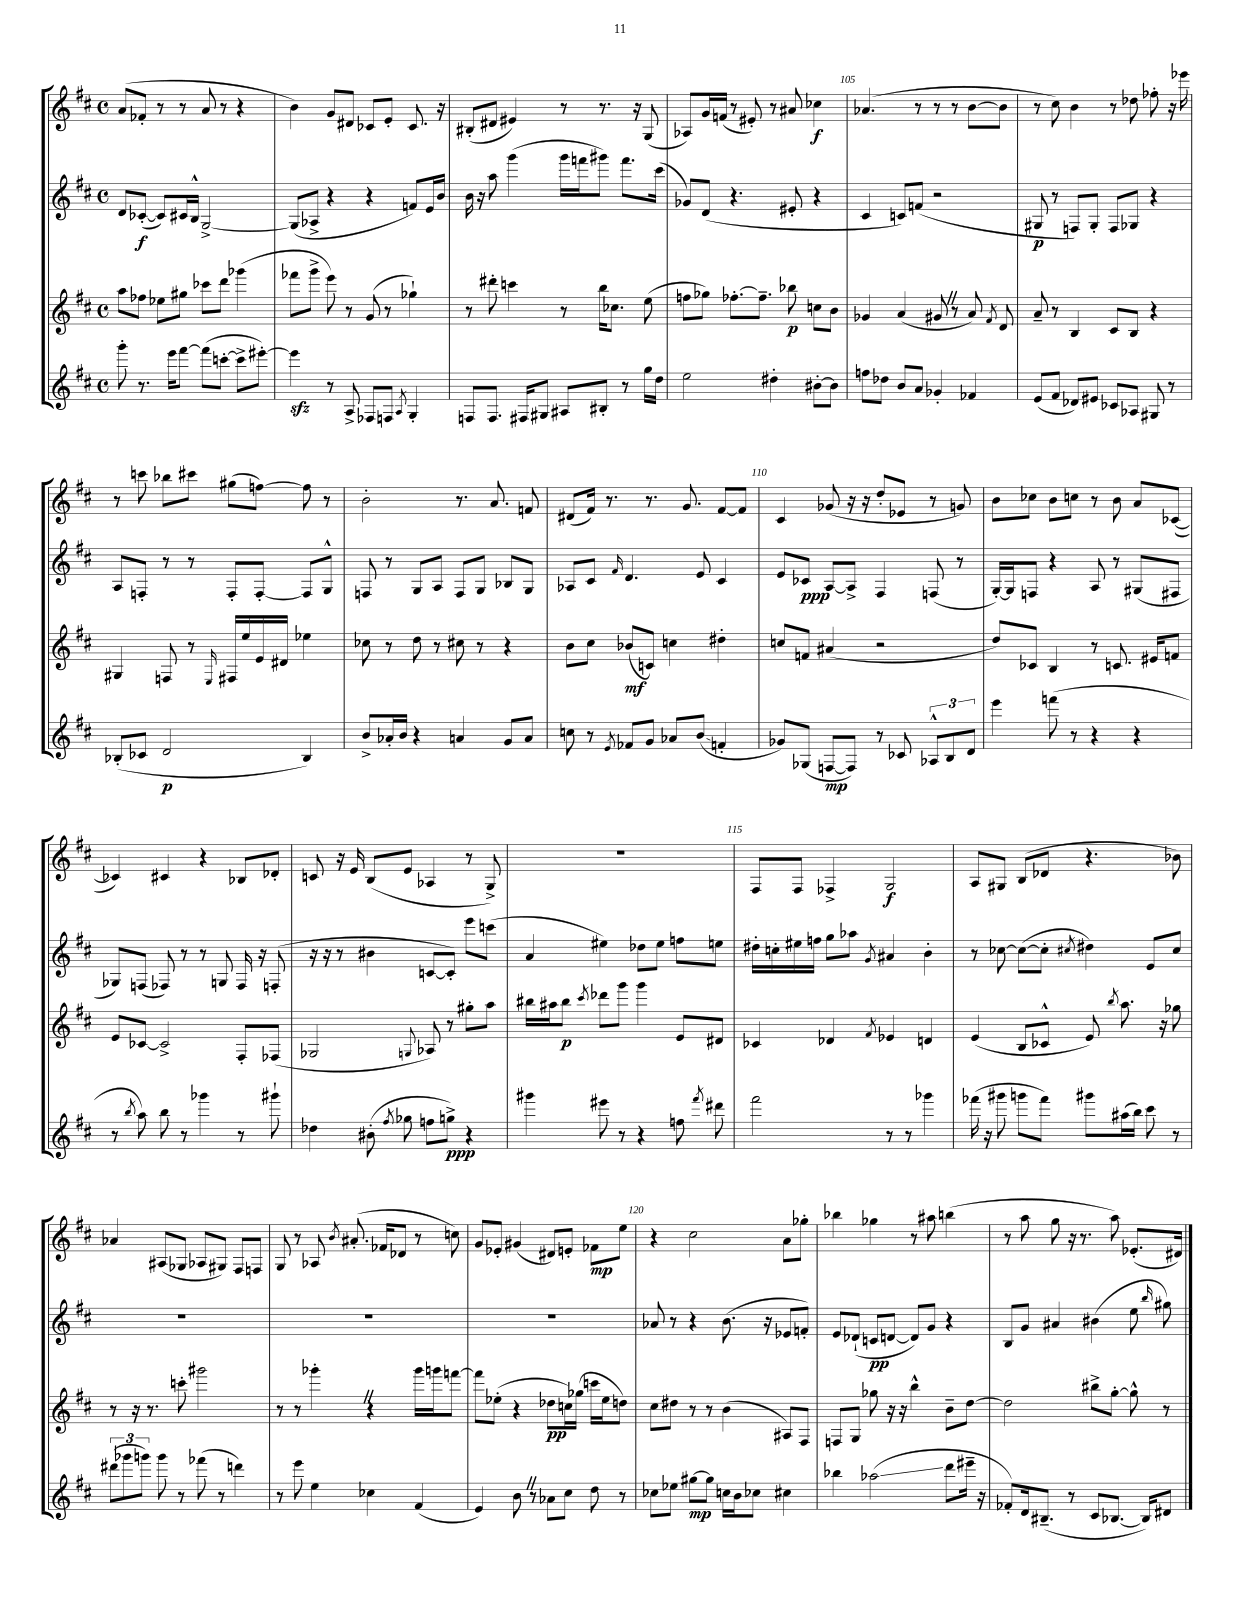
<<
\new StaffGroup <<
\new Staff = "s0" {
    \clef treble \key d \major \defaultTimeSignature \time 4/4
    \autoBeamOff a'8[( fes'8]-. r8 r8 a'8 r8 r4 |
    b'4) g'8[ dis'8] ces'8[ e'8]-. ces'8. r16 |
    bis8[-.( dis'8] eis'4) r8 r8. r16 g8( |
    aes8[) g'16 f'16]( r8 eis'8-.) r8 ais'8 ces''4\f |
    aes'4.( r8 r8 r8 b'8[~ b'8] |
    r8 cis''8) b'4 r8 des''8 fes''8-. r16 ees'''16 |
    r8 c'''8 bes''8[ cis'''8] gis''8[( f''8]~) f''8 r8 |
    b'2-. r8. a'8. f'8 |
    dis'8[( fis'16]) r8. r8. g'8. fis'8[~ fis'8] |
    cis'4 ges'8( r16 r16 d''8[-. ees'8] r8 g'8) |
    b'8[ ces''8] b'8[ c''8] r8 b'8 a'8[ ces'8]~( |
    ces'4) cis'4 r4 bes8[ des'8]-. |
    c'8 r16 e'16 b8[( e'8] aes4 r8 g8->) |
    R1 |
    fis8[ fis8] fes4-> g2\f |
    a8[ gis8] b8[( des'8] r4. bes'8) |
    aes'4 ais8[( ges8] aes8[ gis8]) fis8[ f8] |
    g8 r8 aes8 \acciaccatura { b'8 } ais'8.-.( fes'16[ des'8] r8 c''8) |
    g'8[ ees'8]-. gis'4( dis'8[) e'8]-. fes'8[\mp e''8] |
    r4 cis''2 a'8[ ges''8]-. |
    bes''4 ges''4 r8 ais''8 b''4( |
    r8 a''8 g''8 r16 r8. a''8) ees'8.[-.( dis'16]) \bar "|." |
}
\new Staff = "s1" {
    \clef treble \key d \major \defaultTimeSignature \time 4/4
    \autoBeamOff d'8[ ces'8]~-.\f( ces'8[) cis'16 b16]-^ g2~-> |
    g8[( aes8]-> r4 r4 f'8[) e'16 b'16] |
    b'16 r16 a''8 g'''4( g'''16[ f'''16 gis'''8]) f'''8.[ cis'''16]( |
    ges'8[) d'8]( r4. eis'8-. r4 |
    cis'4 c'8[) f'8]( r2 |
    gis8\p r8 f8[) gis8]-. f8[ ges8] r4 |
    a8[ f8]-. r8 r8 f8[-. f8]~-. f8[ g8]-^ |
    f8 r8 g8[ a8] f8[ g8] bes8[ g8] |
    aes8[ cis'8] \grace { fis'16 } d'4. e'8 cis'4 |
    e'8[ ces'8]\ppp a8[~ a8]-> fis4 f8( r8 |
    g16[~-.) g16 f8] r4 a8 r8 gis8[( fis8] |
    ges8[) f8]( fes8) r8 r8 g8 fes16 r16 f8-.( |
    r16 r16 r8 bis'4 c'8[~ c'8]-.) e'''8[ c'''8]( |
    a'4 eis''4) des''8[ eis''8] f''8[ e''8] |
    dis''16[-. c''16-. eis''16 f''16] g''8[ aes''8] \acciaccatura { g'8 } ais'4 b'4-. |
    r8 ces''8~ ces''8[~( ces''8]-. \acciaccatura { cis''8 } dis''4) e'8[ cis''8] |
    R1 |
    R1 |
    R1 |
    aes'8 r8 r4 b'8.( r16 ees'8[ f'8]-.) |
    e'8[ des'8]-!( c'8[\pp d'8]~ d'8[) g'8] r4 |
    b8[ g'8] ais'4 bis'4( e''8 \grace { b''16 } gis''8) \bar "|." |
}
\new Staff = "s2" {
    \clef treble \key d \major \defaultTimeSignature \time 4/4
    \autoBeamOff a''8[ fes''8] ees''8[ gis''8] ces'''8[ d'''8] ges'''4( |
    fes'''8[ g'''8]-> e'''8) r8 g'8( r8 ges''4-!) |
    r8 dis'''8-. c'''4 r8 b''16[ ces''8.] e''8( |
    f''8[ ges''8]) fes''8.[~-. fes''8.]-- bes''8\p c''8[ b'8] |
    ges'4 a'4( gis'8 \once \override BreathingSign.text = \markup { \musicglyph "scripts.caesura.straight" } \breathe r8 a'8) \acciaccatura { fis'8 } d'8 |
    a'8-- r8 b4 cis'8[ b8] r4 |
    gis4 f8 r8 \grace { e16 } fis16[ e''16 e'16 dis'16] ees''4 |
    ces''8 r8 d''8 r8 cis''8 r8 r4 |
    b'8[ cis''8] bes'8[\mf( c'8]) c''4 dis''4-. |
    c''8[ f'8] ais'4( r2 |
    d''8[) ces'8] b4 r8 c'8. eis'16[ f'8] |
    e'8[ ces'8]~ ces'2-> fis8[-. fes8]( |
    ges2 \appoggiatura { g8 } aes8) r8 gis''8[-. a''8] |
    bis''16[ ais''16 bis''8]\p \acciaccatura { cis'''8 } des'''8[ g'''8] g'''4 e'8[ dis'8] |
    ces'4 des'4 \acciaccatura { fis'8 } ees'4 d'4 |
    e'4( b8[ ces'8]-^ e'8) \acciaccatura { b''8 } a''8. r16 ges''8 |
    r8 r16 r8. c'''8-. gis'''2 |
    r8 r8 ges'''4-. \once \override BreathingSign.text = \markup { \musicglyph "scripts.caesura.straight" } \breathe r4 ges'''16[ g'''16 f'''8]~ |
    f'''8[ ees''8]-.( r4 des''8[\pp c''16) ges''16]( c'''16[ ees''16 d''8]) |
    cis''8[ dis''8] r8 r8 b'4( ais8[) fis8] |
    f8[ g8] ges''8 r16 r16 b''4-^ b'8[-- d''8]~ |
    d''2 bis''8[-> g''8]~-. g''8-^ r8 \bar "|." |
}
\new Staff = "s3" {
    \clef treble \key d \major \defaultTimeSignature \time 4/4
    \autoBeamOff g'''8-. r8. e'''16[ fis'''8]~ fis'''8[( c'''8]~-. c'''8[-> eis'''8]~-.) |
    eis'''4\sfz r8 a8-> fes8[ f8] \acciaccatura { a8 } g4-. |
    f8[ f8.] fis16[ gis8] ais8[ bis8]-. r8 g''16[ d''16] |
    e''2 dis''4-. bis'8[~-. bis'8] |
    f''8[ des''8] b'8[ a'8] ges'4-. fes'4 |
    e'8[( fis'8] des'8[) eis'8] ces'8[ aes8] gis8 r8 |
    bes8[-.( ces'8] d'2\p bes4) |
    b'8[-> aes'16-. b'16] r4 a'4 g'8[ a'8] |
    c''8 r8 \acciaccatura { e'8 } fes'8[ g'8] aes'8[ b'8]\glissando( f'4-. |
    ges'8[) ges8]( f8[~\mp f8]) r8 ces'8 \tuplet 3/2 { aes8[-^ b8 d'8] } |
    e'''4 f'''8( r8 r4 r4 |
    r8 \acciaccatura { b''8 } a''8) b''8 r8 ges'''4 r8 gis'''8-! |
    des''4 bis'8-.( \acciaccatura { fis''8 } ges''8 f''8[ g''8]->\ppp) r4 |
    gis'''4 eis'''8 r8 r4 f''8 \acciaccatura { fis'''8 } dis'''8 |
    fis'''2 r8 r8 ges'''4 |
    fes'''16( r16 gis'''8 g'''8[ fes'''8]) gis'''8[ ais''16( b''16]) cis'''8 r8 |
    \tuplet 3/2 { dis'''8[( ges'''8 g'''8]) } g'''8 r8 fes'''8( r8 d'''4) |
    r8 e'''8 e''4 ces''4 fis'4( |
    e'4) b'8 \once \override BreathingSign.text = \markup { \musicglyph "scripts.caesura.straight" } \breathe r8 aes'8[ cis''8] d''8 r8 |
    ces''8[ ees''8] gis''8[~\mp gis''8] c''16[ b'16 ces''8] cis''4 |
    bes''4 aes''2\glissando( d'''8[ eis'''16]-- r16 |
    fes'8[-.) d'16 bis8.]--( r8 cis'8[ bes8.]~ bes16[) dis'8] \bar "|." |
}
>>
>>
\layout { \context { \Score currentBarNumber = #101 \override BarNumber.break-visibility = ##(#f #t #t) barNumberVisibility = #(every-nth-bar-number-visible 5) } }
